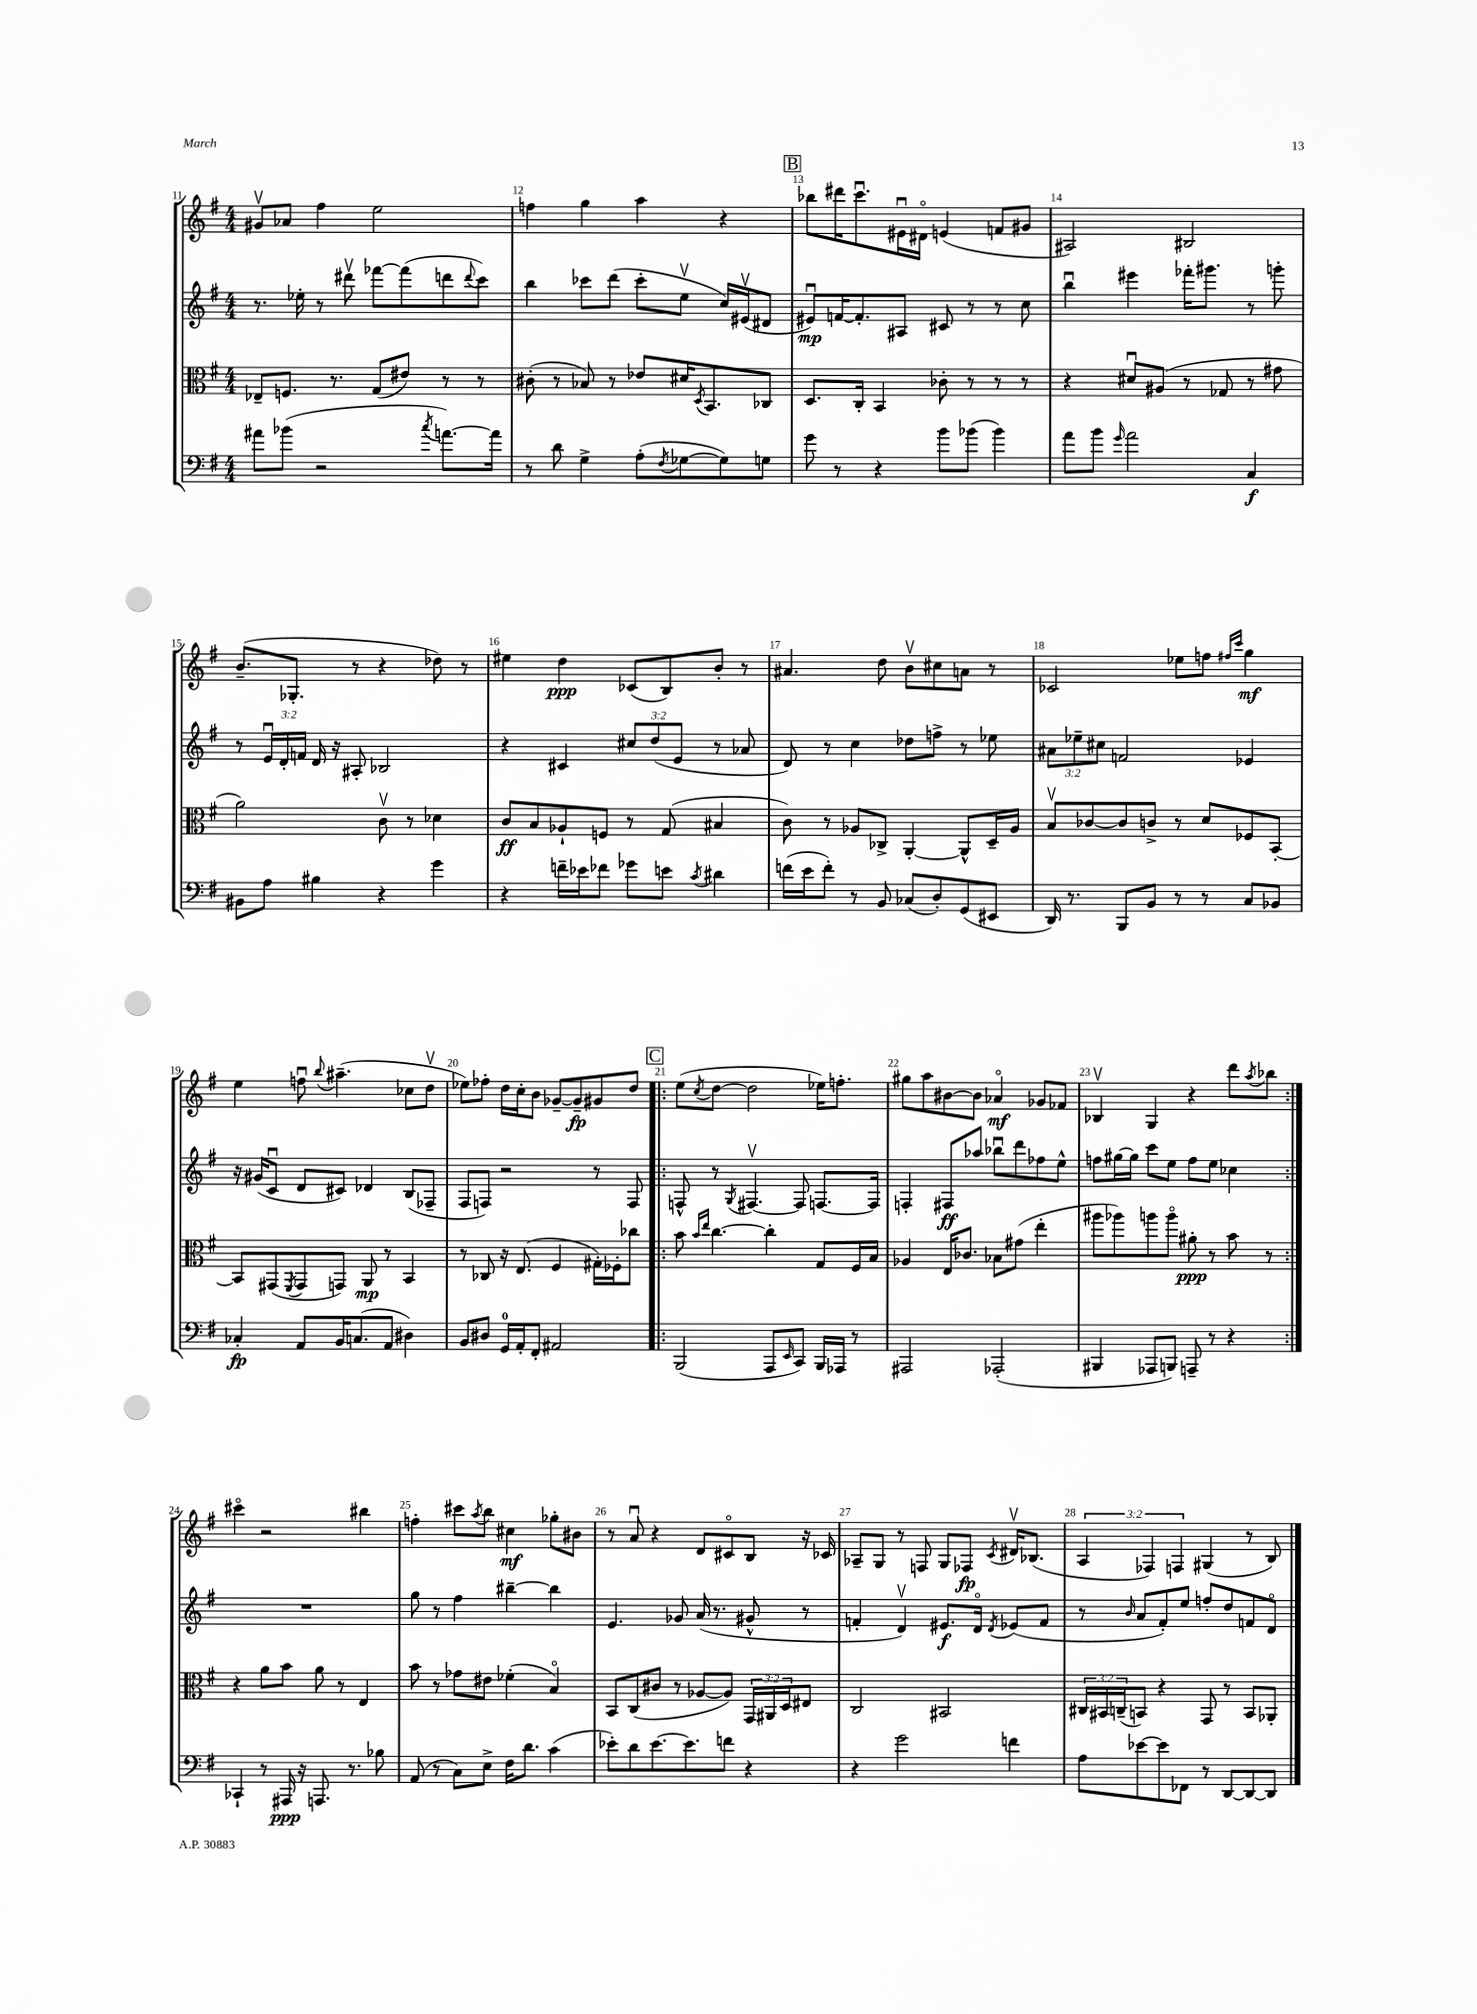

**kern	**kern	**kern	**kern
*staff4	*staff3	*staff2	*staff1
*clefF4	*clefC3	*clefG2	*clefG2
*k[f#]	*k[f#]	*k[f#]	*k[f#]
*M4/4	*M4/4	*M4/4	*M4/4
8a#	8E-~	8.r	8g#v
(8b-	8.F	.	8a-
.	.	16ee-'	.
2r	.	8r	4ff#
.	8.r	.	.
.	.	8ddd#v	.
.	(8G	[8fff-	2ee
.	8e#)	(8fff-]	.
8qcc	.	.	.
[8.a)	8r	8ddd	.
.	.	8qqddd	.
.	8r	8ccc)	.
16a]	.	.	.
=	=	=	=
8r	(8c#'	4bb	4ff
8d	8r	.	.
4G^	8B-)	8ccc-	4gg
.	8r	(8ddd	.
(8A'	8e-	8ccc-'	4aa
8qF#	.	.	.
[8G-	16d#	8eev	.
.	8qD	.	.
.	8.BB	.	.
8G-])	.	16cc)	4r
.	.	(16e#v	.
8G	8C-	8d#	.
=	=	=	=
8g	8.D	8e#u)	8bb-
8r	.	[16f	16ddd#
.	16C'	8.f']	8.cccu
4r	4BB	.	.
.	.	8A#	16e#u
.	.	.	16d#o
8b	8c-'	8c#	(4e
(8b-	8r	8r	.
4b-)	8r	8r	8f
.	8r	8cc	8g#
=	=	=	=
8a	4r	4bbu	2A#)
8b	.	.	.
16qqg	.	.	.
2a	8d#u	4eee#	.
.	(8A#	.	.
.	8r	16fff-'	2B#
.	.	8.ggg#	.
.	8G-	.	.
4C	8r	8r	.
.	8g#	8ggg'	.
=	=	=	=
8BB#	2a)	8r	(8.b~
8A	.	24eu	.
.	.	24d'	.
.	.	.	8.G-'
.	.	24f	.
4B#	.	16d	.
.	.	16r	.
.	.	8A#'	8r
4r	8cv	2B-	4r
.	8r	.	.
4g	4d-	.	8dd-)
.	.	.	8r
=	=	=	=
4r	8c	4r	4ee#
.	8B	.	.
16f~	8A-`	4c#	4dd
16e-	.	.	.
8f-	8F	.	.
8g-	8r	12cc#	(8c-
.	.	(12dd	.
8e	(8G	.	8B)
.	.	12e	.
8qc	.	.	.
4d#	4B#	8r	8b'
.	.	8a-	8r
=	=	=	=
(16f	8c)	8d)	4.a#
16e	.	.	.
8f')	8r	8r	.
8r	8A-	4cc	.
8BB	8C-^	.	8dd
(8C-	[4AA'	8dd-	8bv
8D')	.	8ff^	8cc#
(8GG	8AA^^]	8r	8a
8EE#	16D~	8ee-	8r
.	16A-	.	.
=	=	=	=
16DD)	8Bv	12a#	2c-
8.r	.	.	.
.	.	12ee-~	.
.	[8c-	.	.
.	.	12cc#	.
8BBB	8c-]	2f	.
8BB	8c^	.	.
8r	8r	.	8ee-
8r	8d	.	8ff
.	.	.	16qqff#
.	.	.	16qqccc
8C	8F-	4e-	4gg
8BB-	[8BB'	.	.
=	=	=	=
4C-'	8BB]	16r	4ee
.	.	(16g#	.
.	(8GG#	8cu	.
.	8qFF#	.	.
8AA	8GG#	8d	8ffu
.	.	.	8qqbb
16BB	8GG)	8c#)	(4.aa#~
(8.C	.	.	.
.	8AA	4d-	.
8AA	8r	.	.
4D#)	4BB	(8B	8cc-
.	.	8F-~	8ddv
=	=	=	=
8BB	8r	8F#	8ee-)
8D#	8C-	8F)	8ff-'
16GG	16r	2r	16dd
16AA'	(8.E	.	16cc'
8FF#'	.	.	8b
2AA#	4F#	.	[8g-~
.	.	.	8g-~]
.	16G#')	8r	8g#
.	16F-'	.	.
.	8cc-	8F	8dd
=!|:	=!|:	=!|:	=!|:
(2BBB	8b	8F^^	(8ee
.	16qqb	.	.
.	16qqee	.	8qcc
.	[4.cc	8r	[8dd
.	.	8qG	.
.	.	[4.F#v	2dd]
8AAA	4cc']	.	.
16qqEE	.	.	.
8CC)	.	8F#]	.
16BBB	8G	[8.F	16ee-)
16AAA-	.	.	8.ff'
8r	16F#	.	.
.	16B	16F]	.
=	=	=	=
2AAA#	4A-	4F'	8gg#
.	.	.	8aa
.	16E	8F#	[8b#
.	8.c-	.	.
.	.	8aa-	8b#]
(2AAA-'	8B-	8bb-u	4a-o
.	(8g#	8ddd	.
.	4ee'	8ff-	8g-
.	.	8ee^^	8f-
=	=	=	=
4BBB#	8aa#	8ff	4B-v
.	8aa-)	[16gg#	.
.	.	16gg#]	.
8AAA-	8aa	8ccc	4G
8BBB)	8aao	8ee	.
8AAA~	8a#'	8ff	4r
8r	8r	8ee	.
4r	8b	4cc-	8ddd
.	.	.	8qaa
.	8r	.	8bb-
=:|!	=:|!	=:|!	=:|!
4CC-`	4r	1r	4ccc#o
8r	8a	.	2r
16AAA#	8b	.	.
16r	.	.	.
8.AAA	8a	.	.
.	8r	.	.
8.r	.	.	.
.	4E	.	4bb#
8B-	.	.	.
=	=	=	=
(8AA	8b	8gg	4ff'
8r	8r	8r	.
8C)	8g-	4ff#	8ccc#
.	.	.	8qaa
8E^	8e#	.	8bb
16F#	(4f-'	[4bb#~	4cc#
8.d	.	.	.
(4c	4Bo)	4bb#]	8gg-'
.	.	.	8b#
=	=	=	=
8e-')	8BB	4.e	8r
8d	(8C	.	8au
[8.e-	8c#	.	4r
.	8r	8g-	.
8.e-]	.	.	.
.	[8A-	(16a	8d
.	.	8.r	.
8f	8A-])	.	8c#o
4r	24GG	8g#^^	8B
.	24AA#	.	.
.	24D	.	.
.	8E#	8r	16r
.	.	.	16c-
=	=	=	=
4r	2C	4f'	8A-~
.	.	.	8G
2g	.	4dv)	8r
.	.	.	8F
.	2BB#	8.e#	8G
.	.	.	8F-
.	.	16do	.
.	.	8qd	8qc
4f	.	(8e-	16d#v
.	.	.	(8.B-
.	.	8f	.
=	=	=	=
8A	24C#	8r	6A
.	24BB#	.	.
.	(24C~	.	.
.	.	16qqb	.
[8e-	8BB)	8a	.
.	.	.	6F-)
8e-]	4r	8f#')	.
.	.	.	6F
8FF-	.	8ee	.
8r	8GG	8ff'	(4G#
[8DD	8r	8dd	.
8DD_	8BB	8f	8r
8DD]	8AA-'	8do	8B)
==	==	==	==
*-	*-	*-	*-
